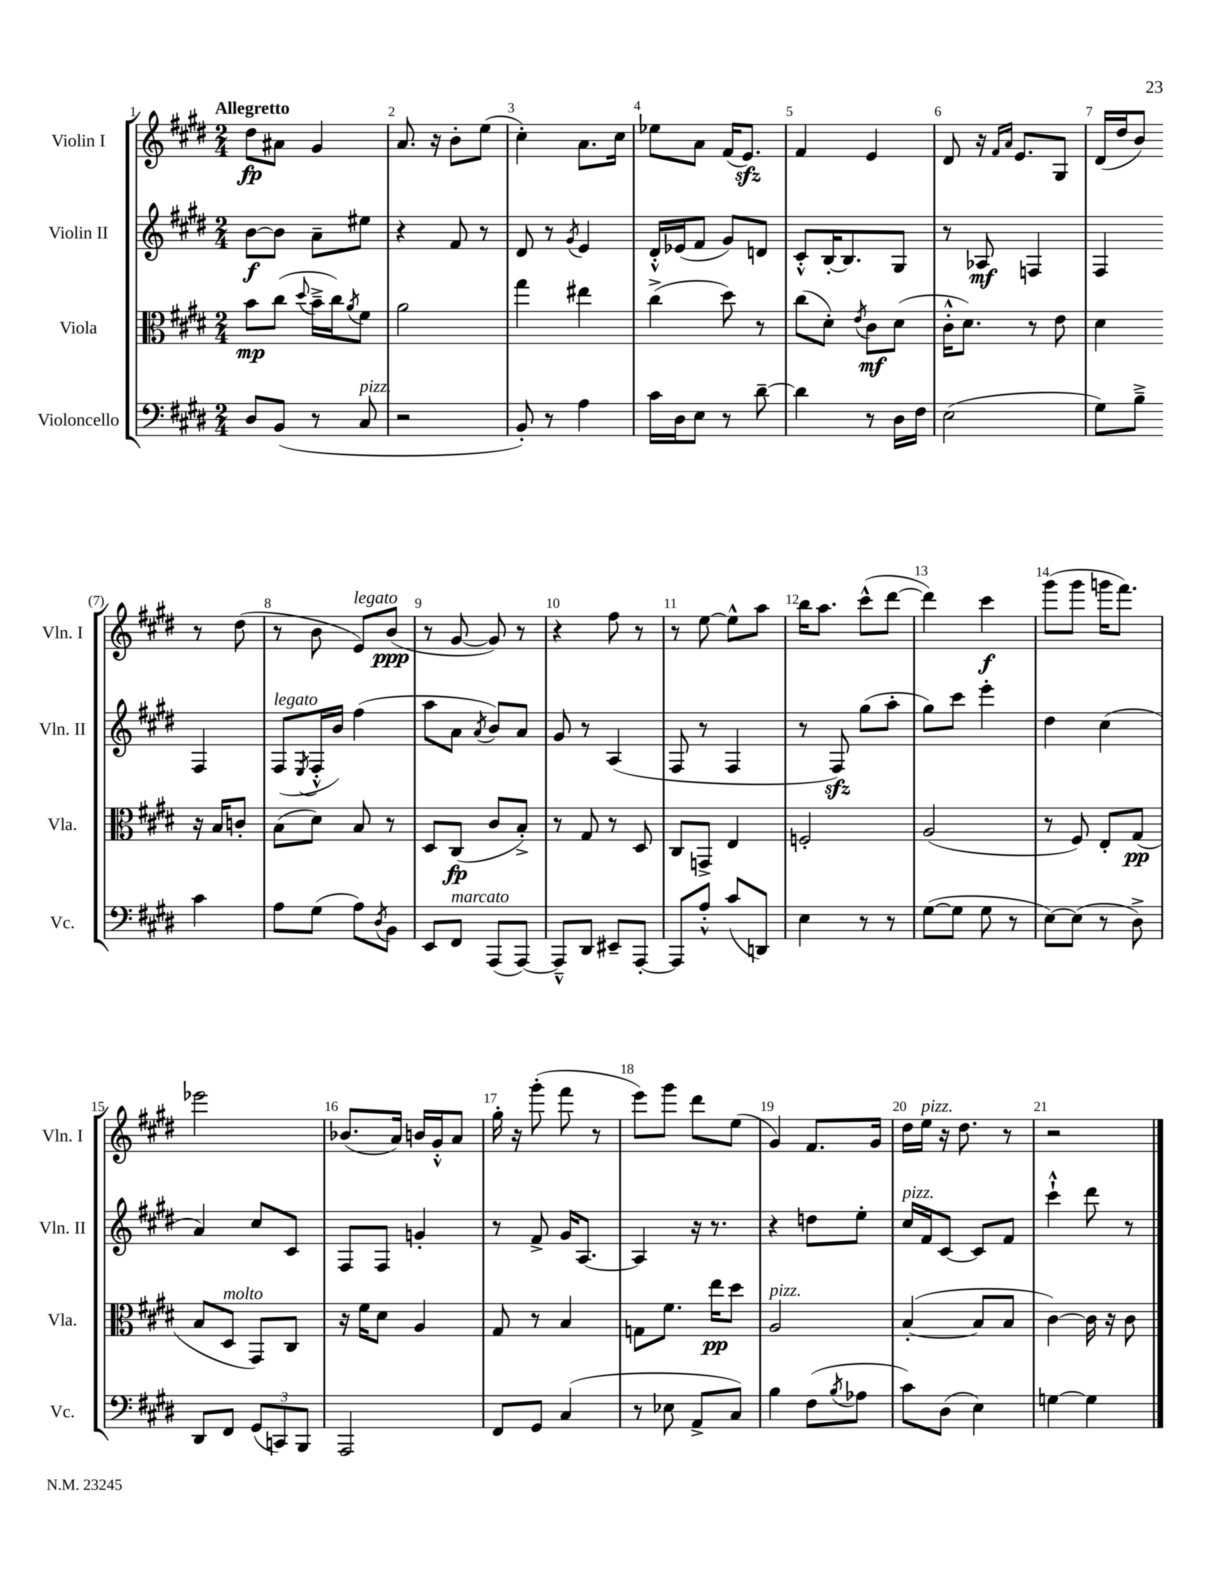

**kern	**kern	**dynam	**kern	**dynam	**kern	**dynam
*part4	*part3	*part3	*part2	*part2	*part1	*part1
*staff4	*staff3	*staff3	*staff2	*staff2	*staff1	*staff1
*I"Violoncello	*I"Viola	*	*I"Violin II	*	*I"Violin I	*
*I'Vc.	*I'Vla.	*	*I'Vln. II	*	*I'Vln. I	*
*clefF4	*clefC3	*	*clefG2	*	*clefG2	*
*k[f#c#g#d#]	*k[f#c#g#d#]	*	*k[f#c#g#d#]	*	*k[f#c#g#d#]	*
*M2/4	*M2/4	*	*M2/4	*	*M2/4	*
=1	=1	=1	=1	=1	=1	=1
!	!	!	!	!	!LO:TX:a:B:t=Allegretto	!
8D#/L	8b\L	mp	[8b\L	f	8dd#\L	fp
(8BB/J	(8cc#\J	.	8b\J]	.	8a#X\J	.
.	8qqdd#/	.	.	.	.	.
8r	16b~^\LL	.	8a~\L	.	4g#/	.
.	16cc#\J)	.	.	.	.	.
.	8qa/	.	.	.	.	.
!LO:TX:a:i:t=pizz.	!	!	!	!	!	!
8C#/	8f#\J	.	8ee#X\J	.	.	.
=2	=2	=2	=2	=2	=2	=2
2r	2a\	.	4r	.	8.a/	.
.	.	.	.	.	16r	.
.	.	.	8f#/	.	8b'\L	.
.	.	.	8r	.	(8ee\J	.
=3	=3	=3	=3	=3	=3	=3
8BB'/)	4gg#\	.	8d#/	.	4cc#'\)	.
8r	.	.	8r	.	.	.
.	.	.	8qg#/	.	.	.
4A\	4ee#X\	.	4e/	.	8.a\L	.
.	.	.	.	.	16cc#\Jk	.
=4	=4	=4	=4	=4	=4	=4
16c#\LL	(4cc#^\	.	16d#'^^/LL	.	8ee-X\L	.
16D#\J	.	.	(16e-X/J	.	.	.
8E\J	.	.	8f#/J	.	8a\J	.
8r	8dd#\)	.	8g#/L)	.	(16f#/KL	.
.	.	.	.	.	8.ezz/J)	.
[8d#~\	8r	.	8dn/J	.	.	.
=5	=5	=5	=5	=5	=5	=5
4d#\]	(8cc#\L	.	8c#'^^/L	.	4f#/	.
.	8d#'\J)	.	[16B'/K	.	.	.
.	.	.	8.B/]	.	.	.
.	8qe/	.	.	.	.	.
8r	8c#\L	mf	.	.	4e/	.
16D#\LL	(8d#\J	.	8G#/J	.	.	.
16F#\JJ	.	.	.	.	.	.
=6	=6	=6	=6	=6	=6	=6
(2E\	16c#'^^\KL	.	8r	.	8d#/	.
.	8.d#\J)	.	.	.	.	.
.	.	.	8A-X/	mf	16r	.
.	.	.	.	.	16qqf#/LL	.
.	.	.	.	.	16qqa/JJ	.
.	.	.	.	.	8.e/L	.
.	8r	.	4Fn/	.	.	.
.	8e\	.	.	.	8G#/J	.
=7	=7	=7	=7	=7	=7	=7
8G#\L)	4d#\	.	4F#/	.	(16d#/LL	.
.	.	.	.	.	16dd#/J	.
8B~^\J	.	.	.	.	8b/J)	.
4c#\	16r	.	4F#/	.	8r	.
.	16B/KL	.	.	.	.	.
.	8cn'/J	.	.	.	(8dd#\	.
!!LO:LB:g=z
=8	=8	=8	=8	=8	=8	=8
!	!	!	!LO:TX:a:i:t=legato	!	!	!
8A\L	(8B\L	.	(8F#/L	.	8r	.
.	.	.	8qE/	.	.	.
(8G#\J	8d#\J)	.	16F#'^^/L	.	8b\	.
.	.	.	16b/JJ)	.	.	.
!	!	!	!	!	!LO:TX:a:i:t=legato	!
8A\L)	8B/	.	(4ff#\	.	8e/L)	.
8qD#/	.	.	.	.	.	.
8BB\J	8r	.	.	.	(8b/J	ppp
=9	=9	=9	=9	=9	=9	=9
8EE/L	8D#/L	.	8aa\L	.	8r	.
!LO:TX:a:i:t=marcato	!	!	!	!	!	!
8FF#/J	(8C#/J	fp	8a\J	.	[8g#/	.
.	.	.	8qa/	.	.	.
(8AAA/L	8c#/L	.	8b/L)	.	8g#/])	.
[8AAA/J)	8B'^/J)	.	8a/J	.	8r	.
=10	=10	=10	=10	=10	=10	=10
8AAA~^^/L]	8r	.	8g#/	.	4r	.
8DD#/J	8G#/	.	8r	.	.	.
8EE#X~/L	8r	.	(4A/	.	8ff#\	.
[8AAA'/J	8D#/	.	.	.	8r	.
=11	=11	=11	=11	=11	=11	=11
8AAA/L]	8C#/L	.	8F#/	.	8r	.
8A'^^/J	8GGn^/J	.	8r	.	[8ee\	.
(8c#/L	4E/	.	4F#/	.	8ee^^\L]	.
8DDn/J)	.	.	.	.	8aa\J	.
=12	=12	=12	=12	=12	=12	=12
4E\	2Fn'/	.	8r	.	16bb\KL	.
.	.	.	.	.	8.aa\J	.
.	.	.	8F#zz/)	.	.	.
8r	.	.	(8gg#\L	.	(8ccc#^^\L	.
8r	.	.	8aa'\J	.	[8ddd#\J	.
=13	=13	=13	=13	=13	=13	=13
([8G#\L	(2A/	.	8gg#\L)	.	4ddd#\])	.
8G#\J]	.	.	8ccc#\J	.	.	.
8G#\	.	.	4eee'\	.	4ccc#\	f
8r	.	.	.	.	.	.
=14	=14	=14	=14	=14	=14	=14
[8E\L)	8r	.	4dd#\	.	(8ggg#\L	.
(8E\J]	8F#/)	.	.	.	8ggg#\J	.
8r	8E'/L	.	(4cc#\	.	16gggn\KL	.
.	.	.	.	.	8.fff#\J)	.
8D#^\)	(8G#/J	pp	.	.	.	.
!!LO:LB:g=z
=15	=15	=15	=15	=15	=15	=15
8DD#/L	8B/L	.	4a/)	.	2eee-X\	.
!	!LO:TX:a:i:t=molto	!	!	!	!	!
8FF#/J	8D#/J	.	.	.	.	.
(12GG#/L	8GG#/L)	.	8cc#/L	.	.	.
12CCn/)	.	.	.	.	.	.
.	8C#/J	.	8c#/J	.	.	.
12BBB/J	.	.	.	.	.	.
=16	=16	=16	=16	=16	=16	=16
2AAA/	16r	.	8F#/L	.	(8.b-X/L	.
.	16f#\KL	.	.	.	.	.
.	8d#\J	.	8F#/J	.	.	.
.	.	.	.	.	16a/Jk)	.
.	4A/	.	4gn'/	.	16bn/LL	.
.	.	.	.	.	16g#'^^/J	.
.	.	.	.	.	8a/J	.
=17	=17	=17	=17	=17	=17	=17
8FF#/L	8G#/	.	8r	.	16gg#'\	.
.	.	.	.	.	16r	.
8GG#/J	8r	.	8f#^/	.	(8ggg#'\	.
(4C#/	4B/	.	16g#/KL	.	8fff#\	.
.	.	.	[8.A/J	.	.	.
.	.	.	.	.	8r	.
=18	=18	=18	=18	=18	=18	=18
8r	8Gn\L	.	4A/]	.	8eee\L)	.
8E-X\	8.f#\J	.	.	.	8ggg#\J	.
8AA^/L	.	.	16r	.	8ddd#\L	.
.	16ee\KL	pp	8.r	.	.	.
8C#/J)	8dd#\J	.	.	.	(8ee\J	.
=19	=19	=19	=19	=19	=19	=19
!	!LO:TX:a:i:t=pizz.	!	!	!	!	!
4B\	2A/	.	4r	.	4g#/)	.
(8F#\L	.	.	8ddn\L	.	8.f#/L	.
8qB/	.	.	.	.	.	.
8A-X\J	.	.	8ee'\J	.	.	.
.	.	.	.	.	16g#/Jk	.
=20	=20	=20	=20	=20	=20	=20
!	!	!	!LO:TX:a:i:t=pizz.	!	!	!
8c#\L)	([4B'/	.	16cc#/LL	.	16dd#\LL	.
!	!	!	!	!	!LO:TX:a:i:t=pizz.	!
.	.	.	16f#/J	.	16ee\JJ	.
(8D#\J	.	.	[8c#/J	.	16r	.
.	.	.	.	.	8.dd#\	.
4E\)	8B/L]	.	8c#/L]	.	.	.
.	8B/J	.	8f#/J	.	8r	.
=21	=21	=21	=21	=21	=21	=21
[4Gn\	[4c#\)	.	4ccc#`^^\	.	2r	.
4G\]	16c#\]	.	8ddd#\	.	.	.
.	16r	.	.	.	.	.
.	8c#\	.	8r	.	.	.
==	==	==	==	==	==	==
*-	*-	*-	*-	*-	*-	*-
